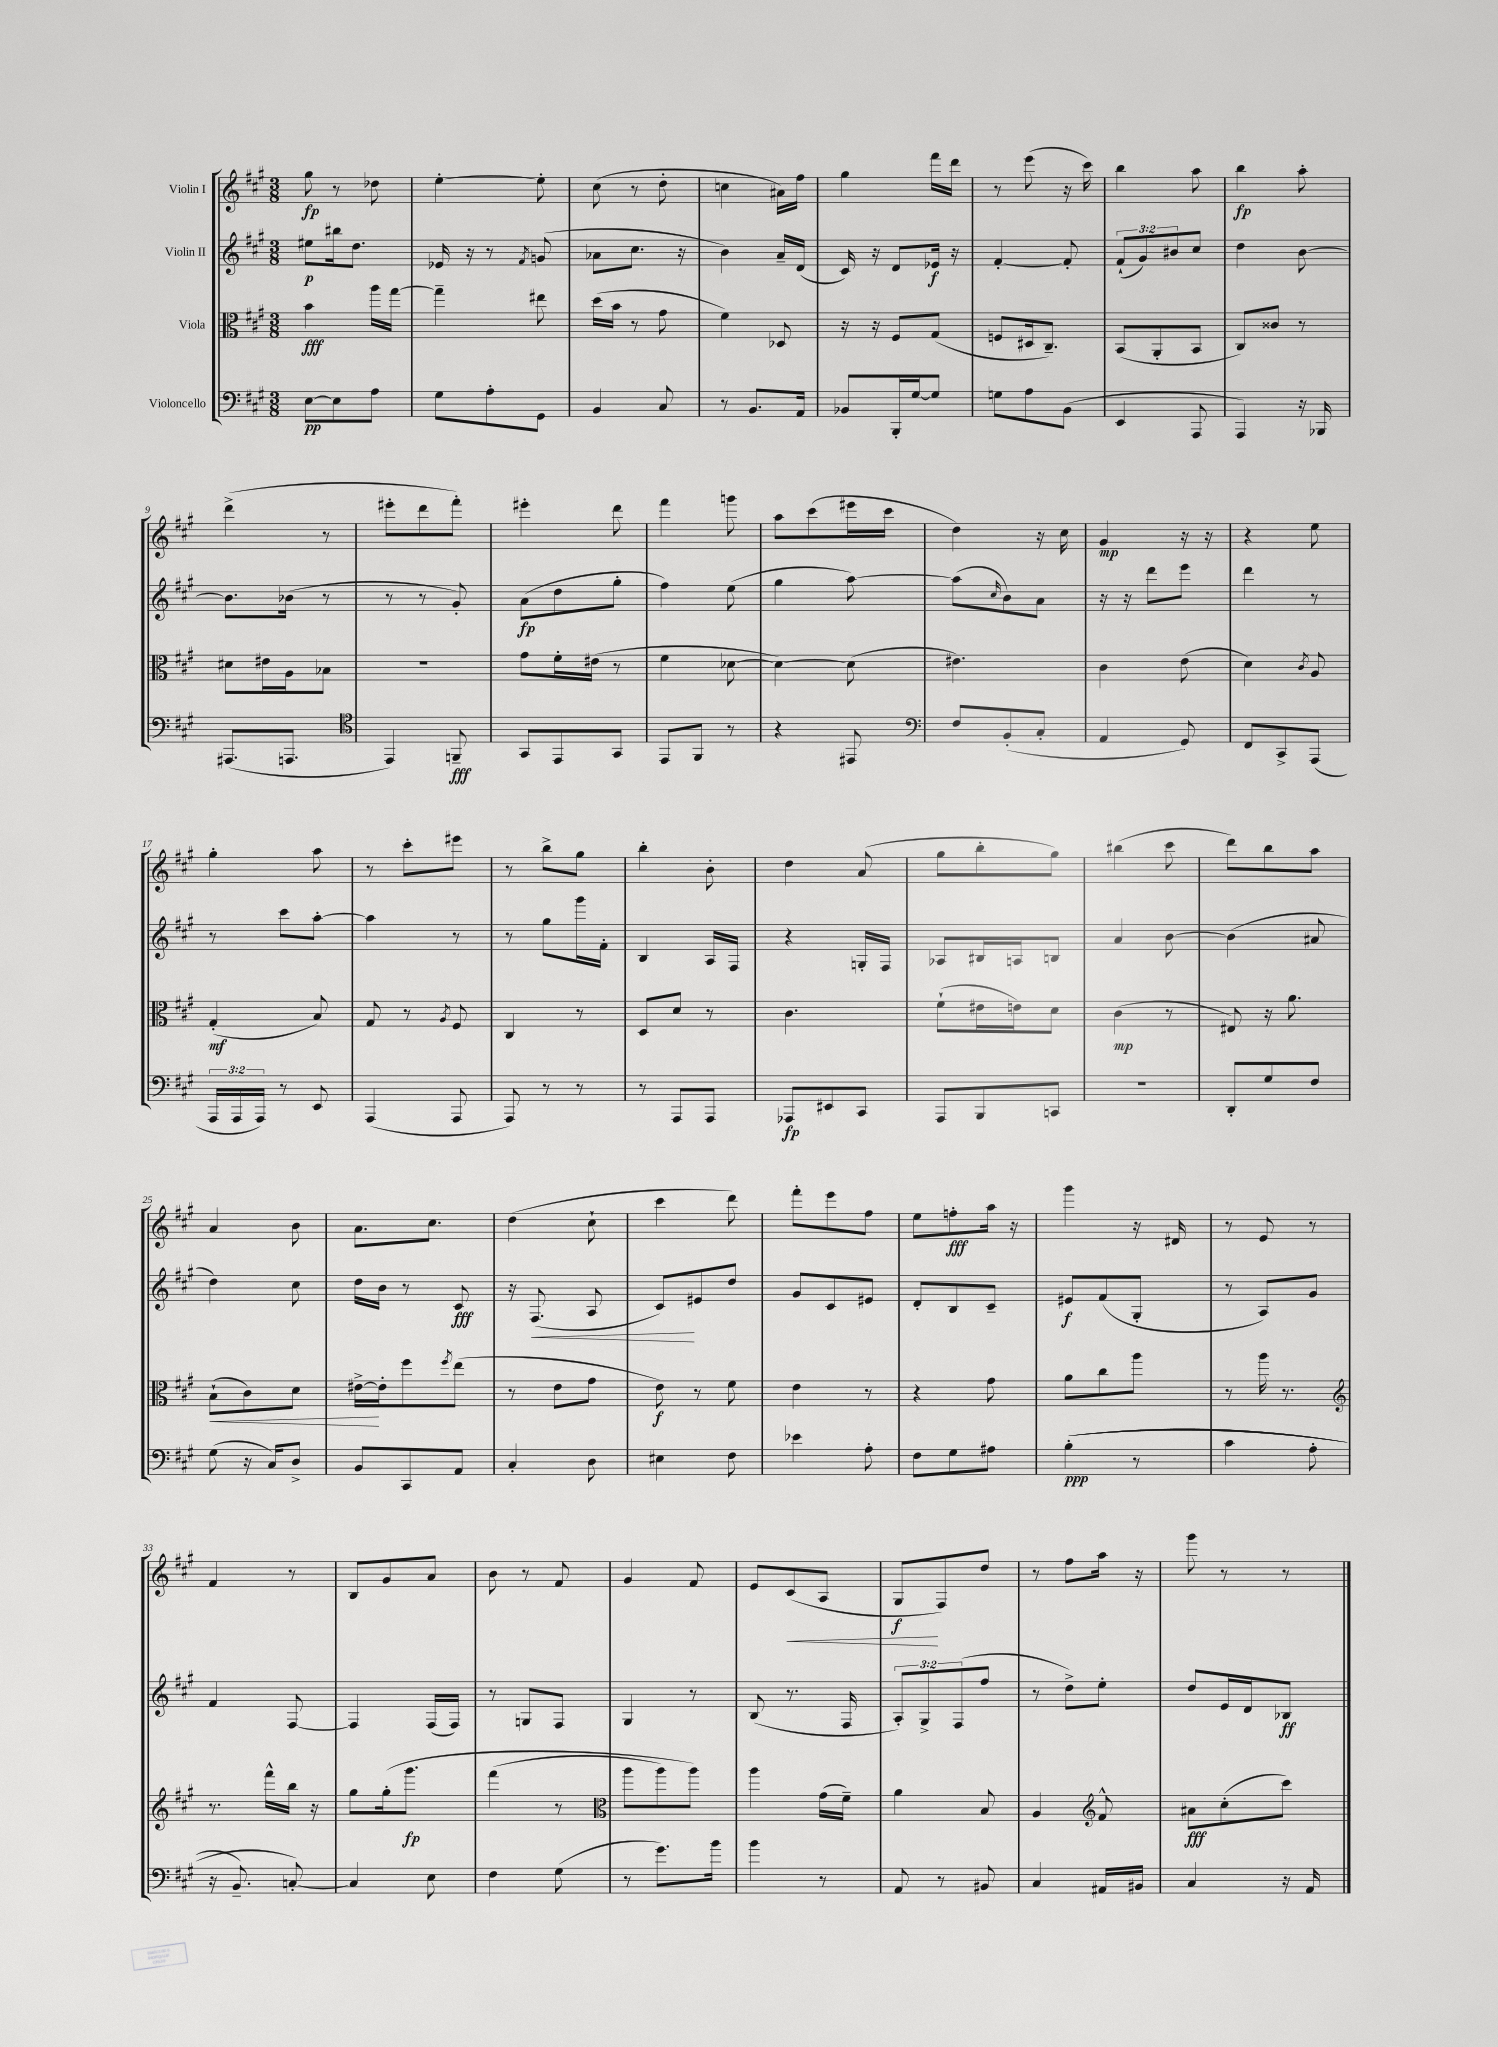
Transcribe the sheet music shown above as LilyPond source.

<<
\new StaffGroup <<
\new Staff = "s0" \with { instrumentName = "Violin I" } {
    \clef treble \key a \major \numericTimeSignature \time 3/8
    gis''8\fp r8 des''8 |
    e''4~-. e''8-. |
    cis''8( r8 d''8-. |
    c''4 ais'16) fis''16 |
    gis''4 fis'''16 d'''16 |
    r8 e'''8( r16 cis'''16) |
    b''4 a''8 |
    b''4\fp a''8-. |
    d'''4->( r8 |
    eis'''8-. d'''8 fis'''8-.) |
    eis'''4-. d'''8 |
    fis'''4 g'''8 |
    a''8 cis'''8( eis'''16 cis'''16 |
    d''4) r16 cis''16 |
    gis'4\mp r16 r16 |
    r4 e''8 |
    gis''4-. a''8 |
    r8 cis'''8-. eis'''8 |
    r8 b''8-> gis''8 |
    b''4-. b'8-. |
    d''4 a'8( |
    gis''8 b''8-. gis''8) |
    bis''4( cis'''8 |
    d'''8) b''8 a''8 |
    a'4 b'8 |
    a'8. cis''8. |
    d''4( cis''8-! |
    cis'''4 d'''8) |
    fis'''8-. e'''8 fis''8 |
    e''8 f''8-.\fff a''16 r16 |
    gis'''4 r16 dis'16 |
    r8 e'8 r8 |
    fis'4 r8 |
    b8 gis'8 a'8 |
    b'8 r8 fis'8 |
    gis'4 fis'8 |
    e'8 cis'8\<( a8 |
    gis8\f\! fis8) d''8 |
    r8 fis''8 a''16 r16 |
    gis'''8 r8 r8 \bar "|." |
}
\new Staff = "s1" \with { instrumentName = "Violin II" } {
    \clef treble \key a \major \numericTimeSignature \time 3/8 \override Staff.TupletNumber.text = #tuplet-number::calc-fraction-text
    eis''8\p bis''16 d''8. |
    ees'16 r16 r8 \acciaccatura { fis'8 } g'8( |
    aes'8 cis''8. r16 |
    b'4) a'16-- d'16( |
    cis'16) r16 d'8 ees'16\f r16 |
    fis'4~-. fis'8-. |
    \tuplet 3/2 { fis'8-!( gis'8) bis'8 } cis''8 |
    d''4 b'8~ |
    b'8. bes'16( r8 |
    r8 r8 gis'8-.) |
    a'8\fp( d''8 gis''8-. |
    fis''4) e''8( |
    gis''4 a''8~) |
    a''8( \grace { cis''16 } b'8) a'8 |
    r16 r16 d'''8 e'''8 |
    d'''4 r8 |
    r8 cis'''8 a''8~-. |
    a''4 r8 |
    r8 gis''8 gis'''16 fis'16-. |
    b4 a16 fis16 |
    r4 g16-. fis16 |
    aes8 bis16 a16 b8 |
    a'4 b'8~ |
    b'4( ais'8 |
    d''4) cis''8 |
    d''16 b'16 r8 cis'8\fff |
    r16 fis8.\<( a8 |
    cis'8\!) eis'8 d''8 |
    gis'8 cis'8 eis'8 |
    d'8-. b8 cis'8-- |
    eis'8\f fis'8( gis8-. |
    r8 a8) gis'8 |
    fis'4 fis8~ |
    fis4 fis16( fis16) |
    r8 g8 fis8 |
    gis4 r8 |
    b8( r8. fis16 |
    \tuplet 3/2 { a8-.) gis8-> fis8( } fis''8 |
    r8 d''8->) e''8-. |
    d''8 e'16 d'16 bes8\ff \bar "|." |
}
\new Staff = "s2" \with { instrumentName = "Viola" } {
    \clef alto \key a \major \numericTimeSignature \time 3/8
    b'4\fff a''16 gis''16~ |
    gis''4-- eis''8 |
    d''16( b'16 r8 gis'8 |
    fis'4) des8 |
    r16 r16 fis8 gis8( |
    f8 dis16 cis8.--) |
    b,8( a,8-. b,8 |
    cis8) cisis'8 r8 |
    dis'8 eis'16 a16 bes8 |
    R4. |
    gis'8 fis'16-. eis'16( r8 |
    fis'4 des'8~ |
    des'4~) des'8( |
    eis'4.) |
    cis'4 e'8( |
    d'4) \acciaccatura { cis'8 } a8 |
    gis4-.\mf( b8) |
    gis8 r8 \acciaccatura { a8 } fis8 |
    cis4 r8 |
    d8 d'8 r8 |
    cis'4. |
    fis'8-!( eis'16 e'16) d'8 |
    cis'4\mp( r8 |
    eis8) r16 a'8. |
    b8-!\<( cis'8) d'8 |
    eis'16~->\! eis'16-. fis''8 \acciaccatura { fis''8 } e''8( |
    r8 e'8 gis'8 |
    e'8\f) r8 fis'8 |
    e'4 r8 |
    r4 gis'8 |
    a'8 cis''8 a''8 |
    r8 a''16 r8. |
    \clef treble r8. fis'''16-^ b''16 r16 |
    gis''8 gis''16-.\( gis'''8.\fp |
    fis'''4( r8 |
    \clef alto a''8 a''8) a''8\) |
    a''4 gis'16( fis'16--) |
    a'4 b8 |
    a4 \clef treble fis'8-^ |
    ais'8\fff cis''8-.( cis'''8) \bar "|." |
}
\new Staff = "s3" \with { instrumentName = "Violoncello" } {
    \clef bass \key a \major \numericTimeSignature \time 3/8 \override Staff.TupletNumber.text = #tuplet-number::calc-fraction-text
    e8~\pp e8 a8 |
    gis8 a8-. gis,8 |
    b,4 cis8 |
    r8 b,8. a,16 |
    bes,8 b,,16-. gis16~ gis8 |
    g8 a8 b,8( |
    e,4 a,,8 |
    a,,4) r16 bes,,16 |
    ais,,8.( a,,8. |
    \clef tenor e,4) f,8--\fff |
    gis,8 e,8 gis,8 |
    e,8 fis,8 r8 |
    r4 eis,8 |
    \clef bass fis8 b,8-.( cis8-. |
    a,4 gis,8) |
    fis,8 cis,8-> a,,8( |
    \tuplet 3/2 { a,,16 a,,16 a,,16) } r8 e,8 |
    a,,4( a,,8 |
    a,,8) r8 r8 |
    r8 a,,8 a,,8 |
    aes,,8\fp eis,8 cis,8 |
    a,,8 b,,8 c,8 |
    R4. |
    d,8-. gis8 fis8 |
    gis8( r16 cis16) d8-> |
    b,8 cis,8 a,8 |
    cis4-. d8 |
    eis4 fis8 |
    ees'4 a8-. |
    fis8 gis8 ais8 |
    b4-.\ppp(\( r8 |
    cis'4 a8-. |
    r16 b,8.--) c8~-.\) |
    c4 e8 |
    fis4 gis8( |
    r8 gis'8.) b'16 |
    b'4 r8 |
    a,8 r8 bis,8 |
    cis4 ais,16 bis,16 |
    cis4 r16 a,16 \bar "|." |
}
>>
>>
